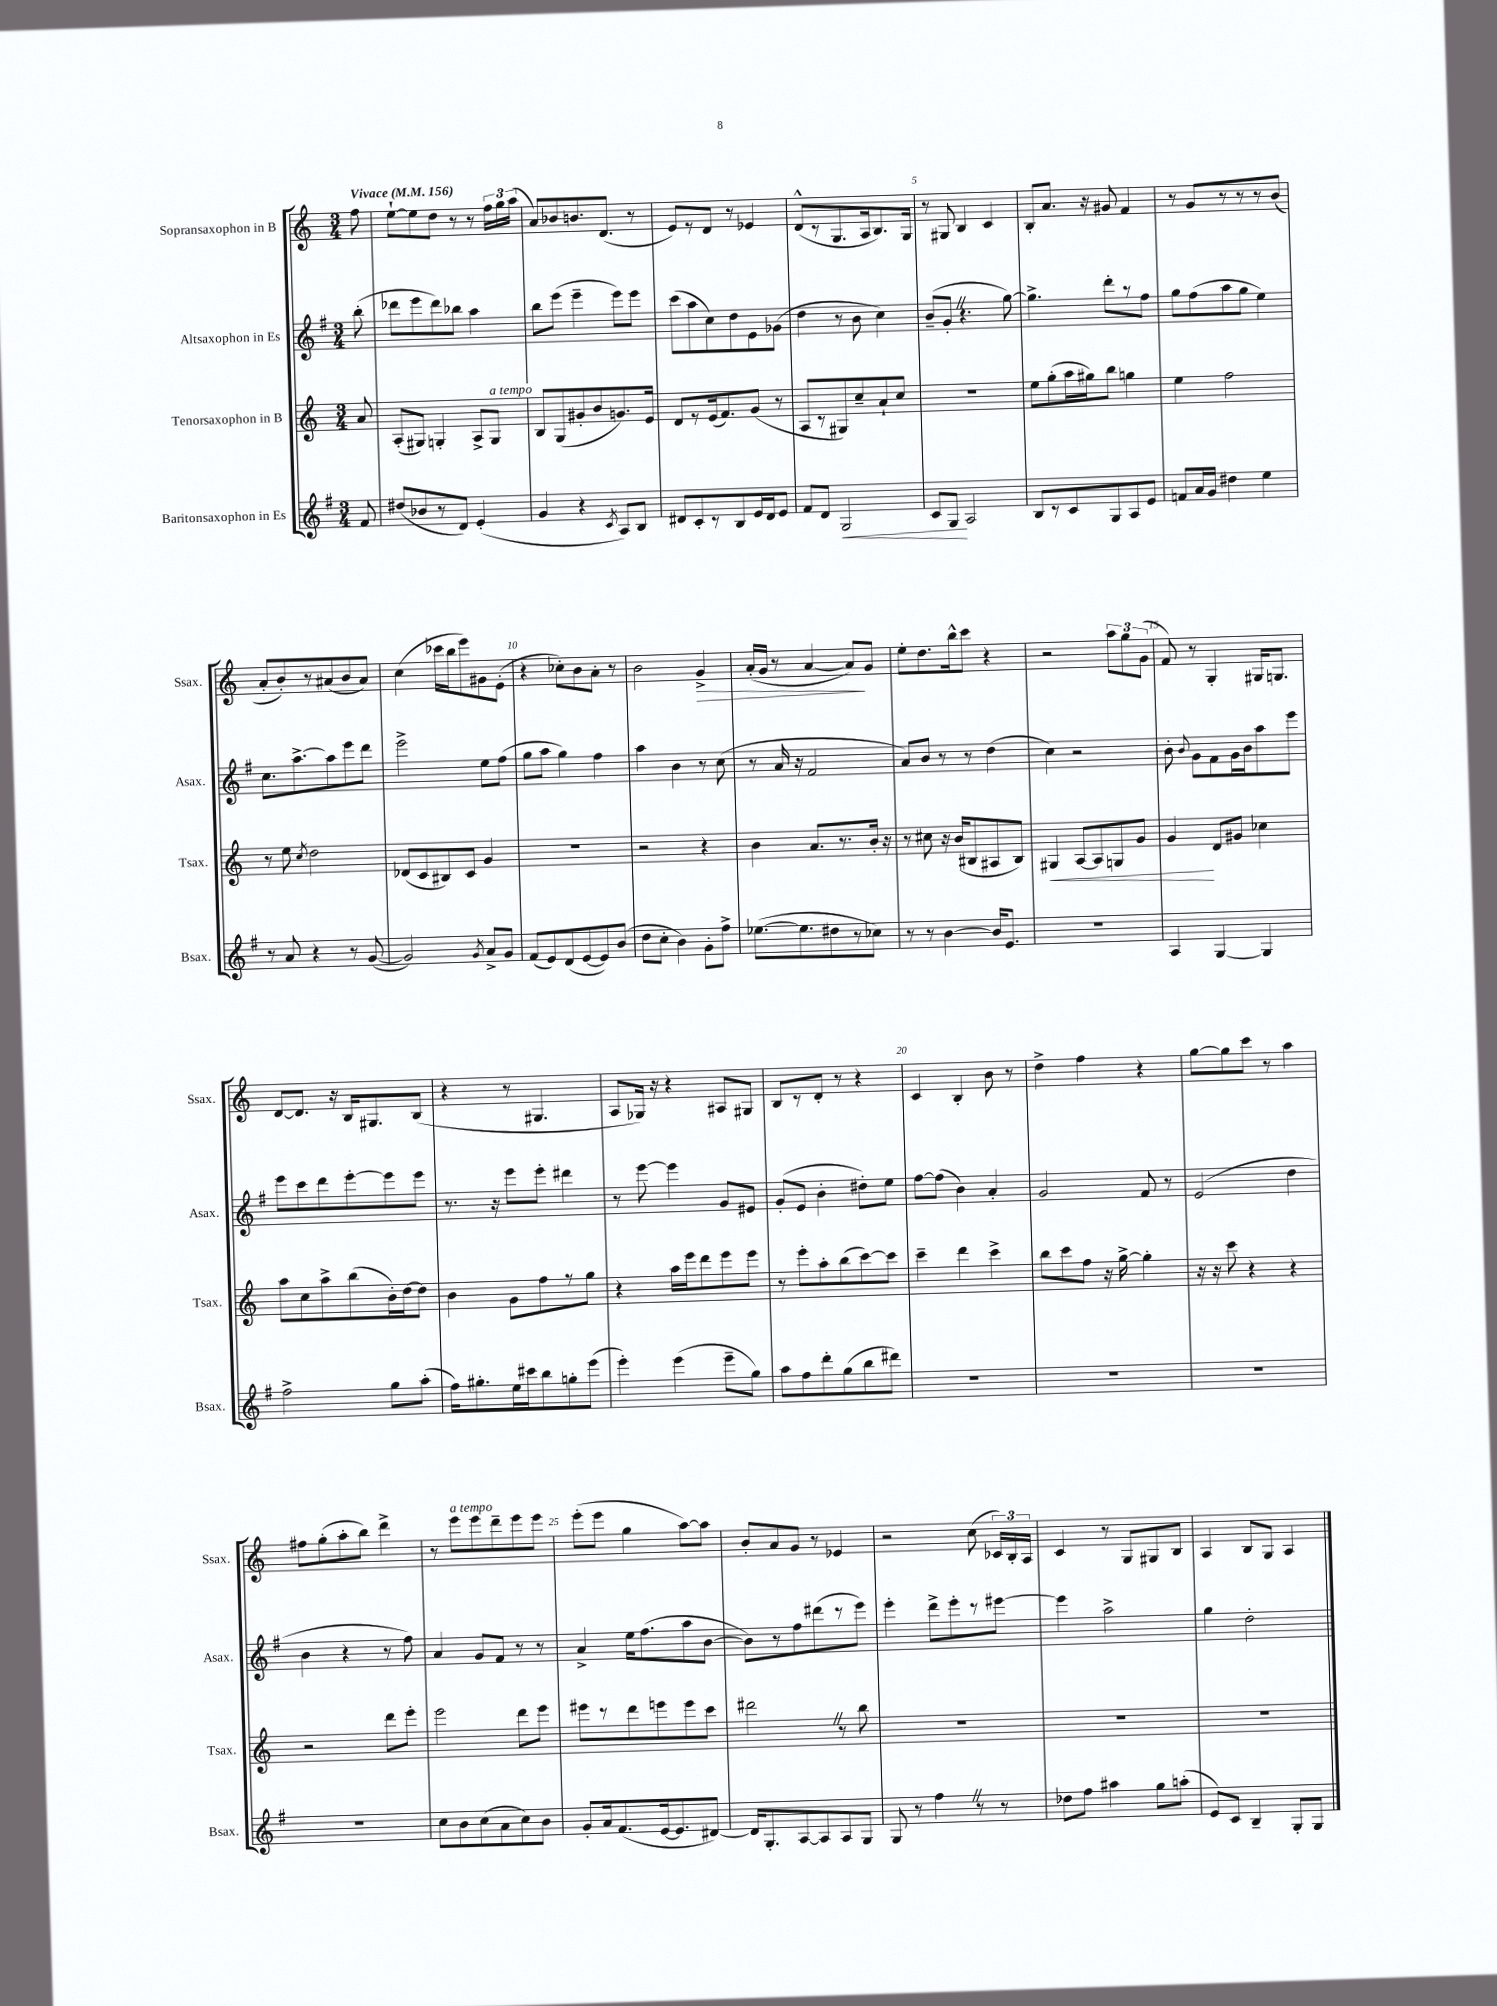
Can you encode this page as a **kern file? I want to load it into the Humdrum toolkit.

**kern	**kern	**kern	**kern
*staff4	*staff3	*staff2	*staff1
*clefG2	*clefG2	*clefG2	*clefG2
*k[f#]	*k[]	*k[f#]	*k[]
*M3/4	*M3/4	*M3/4	*M3/4
*MM156	*MM156	*MM156	*MM156
8f#	8a	(8bb'	8ff
=	=	=	=
(8dd#	(8A'	8ddd-	[8ee`
8b-	8G#)	8eee	8ee]
8r	4G'	8ddd-)	8dd
8d)	.	8bb-	8r
(4e'	8A^	4aa	8r
.	8G	.	24ff
.	.	.	24gg
.	.	.	(24aa
=	=	=	=
4g	8B	8bb	8a)
.	(8G	(8eee	8b-
4r	8g#'	4eee~	8.b
.	8b	.	.
.	.	.	(8.d
8qc	.	.	.
8A)	8.g)	8eee)	.
8B	.	8eee	8r
.	16e	.	.
=	=	=	=
8d#	8d	(8ccc	8e)
8c'	8r	8aa	8r
8r	(16e	8cc)	8d
.	8.f)	.	.
8B	.	8dd	8r
16e	(8g	8e	4e-
16d#	.	.	.
8e	8r	(8g-	.
=	=	=	=
8f#	8A	4dd	(8d^^
8d	8r	.	8r
2G	8G#)	8r	8.G
.	8cc~	8b	.
.	.	.	16A
.	8a`	4cc)	8.B)
.	8cc	.	.
.	.	.	16G
=	=	=	=
8c	2.r	(8b~	8r
8G	.	8g'	8G#
2A	.	4.r	4B
.	.	.	4c
.	.	[8gg)	.
=	=	=	=
8B	8ee	4.gg^]	8B'
8r	(8gg'	.	8.a
8c	16aa	.	.
.	16gg#)	.	16r
8G	8bb	8ddd'	8g#
8A	4gg	8r	4f
8e	.	8ff#	.
=	=	=	=
8f	4ee	8gg	8r
16a	.	(8ff#	8g
16g	.	.	.
4dd#	2ff	8aa	8r
.	.	8gg	8r
4ee	.	4ee)	8r
.	.	.	(8b
=	=	=	=
8r	8r	8.cc	8a'
8a	8ee	.	8b')
.	.	[8.aa^	.
.	8qcc	.	.
4r	2dd	.	8r
.	.	8aa]	(8a#
8r	.	8eee	8b
([8g	.	8ddd	8a#)
=	=	=	=
2g])	(8d-	2eee^	(4cc
.	8c	.	.
.	8B#)	.	16ccc-
.	.	.	16bb
.	8c	.	8eee)
8qg	.	.	.
8a^	4g	8ee	8g#
8g	.	(8ff#	(8e'
=	=	=	=
(8f#	2.r	8gg	4r
8e)	.	8aa	.
(8d	.	4gg)	8cc-')
[8e	.	.	8b
8e])	.	4ff#	8a'
(8b	.	.	8r
=	=	=	=
8dd	2r	4aa	2b
8cc'	.	.	.
4b)	.	4b	.
8g'	4r	8r	4g^
8ff#^	.	(8cc	.
=	=	=	=
([8.ee-	4b	8r	(16a'
.	.	.	16g
.	.	16a	8r
8.ee-]	.	16r	.
.	8.a	2f#	[4a
8dd#	.	.	.
.	8.r	.	.
8r	.	.	8a])
8cc-)	16b'	.	8g
.	16r	.	.
=	=	=	=
8r	8r	8a)	8ee'
8r	8cc#	8b	8.dd
[4b	16r	8r	.
.	(16b	.	16bb^^
.	8B#	8r	8ccc
16b]	8A#	(4dd	4r
8.e	.	.	.
.	8B#)	.	.
=	=	=	=
2.r	4G#	4cc)	2r
.	[8A	2r	.
.	8A]	.	.
.	8G	.	12aa
.	.	.	12gg
.	8g	.	.
.	.	.	(12g
=	=	=	=
4A	4g	8b'	8f)
.	.	8qqb	.
.	.	8g	8r
[4G	8d	8f#	4G'
.	8g#	16g	.
.	.	16b	.
4G]	4cc-	8aa	16G#
.	.	.	8.G
.	.	8eee	.
=	=	=	=
2ff#^	8aa	8eee	[8d
.	8cc	8ccc	8.d]
.	8aa^	8ddd	.
.	.	.	16r
.	(8bb	[8eee'	16B
.	.	.	8.G#
8gg	16b')	8eee]	.
.	[16dd	.	.
(8aa'	8dd]	8eee	(8B
=	=	=	=
16ff#)	4b	8.r	4r
8.gg#'	.	.	.
.	.	16r	.
16ee	8g	8eee	8r
16ccc#	.	.	.
8bb	8ff	8eee'	4.G#
8gg'	8r	4ddd#	.
(8eee	8gg	.	.
=	=	=	=
4eee')	4r	8r	8A
.	.	[8eee	16G-)
.	.	.	16r
(4eee	16aa	4eee]	4r
.	16eee	.	.
.	8ddd	.	.
8eee~	8eee	8g	8A#
8gg)	8eee	8e#	8G#
=	=	=	=
8aa	8r	(8g'	8B
8ff#	8eee'	8e	8r
8ddd'	8aa'	4b'	8d'
(8gg	(8bb	.	8r
8bb	[8ccc)	8dd#')	4r
8ddd#)	8ccc]	8ee	.
=	=	=	=
2.r	4ccc~	[8ff#	4c
.	.	(8ff#]	.
.	4ddd	4b)	4B'
.	4ccc^	4a'	8b
.	.	.	8r
=	=	=	=
2.r	8bb	2g	4dd^
.	8ccc	.	.
.	8ff	.	4ff
.	16r	.	.
.	[16gg^	.	.
.	4gg']	8f#	4r
.	.	8r	.
=	=	=	=
2.r	16r	(2e	[8gg
.	16r	.	.
.	8ccc	.	8gg]
.	4r	.	8ccc
.	.	.	8r
.	4r	4dd	4aa
=	=	=	=
2.r	2r	4b	8ff#
.	.	.	(8gg'
.	.	4r	8aa'
.	.	.	8bb)
.	8ddd	8r	4ddd^
.	8eee'	8ff#)	.
=	=	=	=
8cc	2eee	4a	8r
8b	.	.	8eee
(8cc	.	8g	8eee
8a	.	8f#	8ddd~
8cc)	8ddd	8r	8eee
8b	8eee	8r	8eee
=	=	=	=
8g'	8eee#	4a^	(8eee'
16a	8r	.	8eee
(8.f#	.	.	.
.	8ddd	16ee	4gg
.	.	(8.ff#	.
[16e	8eee	.	.
8.e]	.	.	.
.	8eee	8aa	[8aa)
[8d#)	8ccc	[8b	8aa]
=	=	=	=
16d#]	2ddd#	8b])	8b'
8.G'	.	.	.
.	.	8r	8a
[8A	.	8ff#	8g
8A]	.	(8ddd#	8r
8A	8r	8r	4e-
8G	8bb	8eee)	.
=	=	=	=
8G	2.r	4eee'	2r
8r	.	.	.
4ff#	.	8ddd^	.
.	.	8eee'	.
8r	.	8r	(8cc
8r	.	[8eee#	24c-)
.	.	.	24B'
.	.	.	24A
=	=	=	=
8dd-	2.r	4eee#]	4c
8ff#	.	.	.
4aa#	.	2aa^	8r
.	.	.	8G
8gg	.	.	8G#
(8aa'	.	.	8B
=	=	=	=
8e)	2.r	4gg	4A
8c	.	.	.
4B~	.	2dd'	8B
.	.	.	8G
8G'	.	.	4A
8G	.	.	.
==	==	==	==
*-	*-	*-	*-
